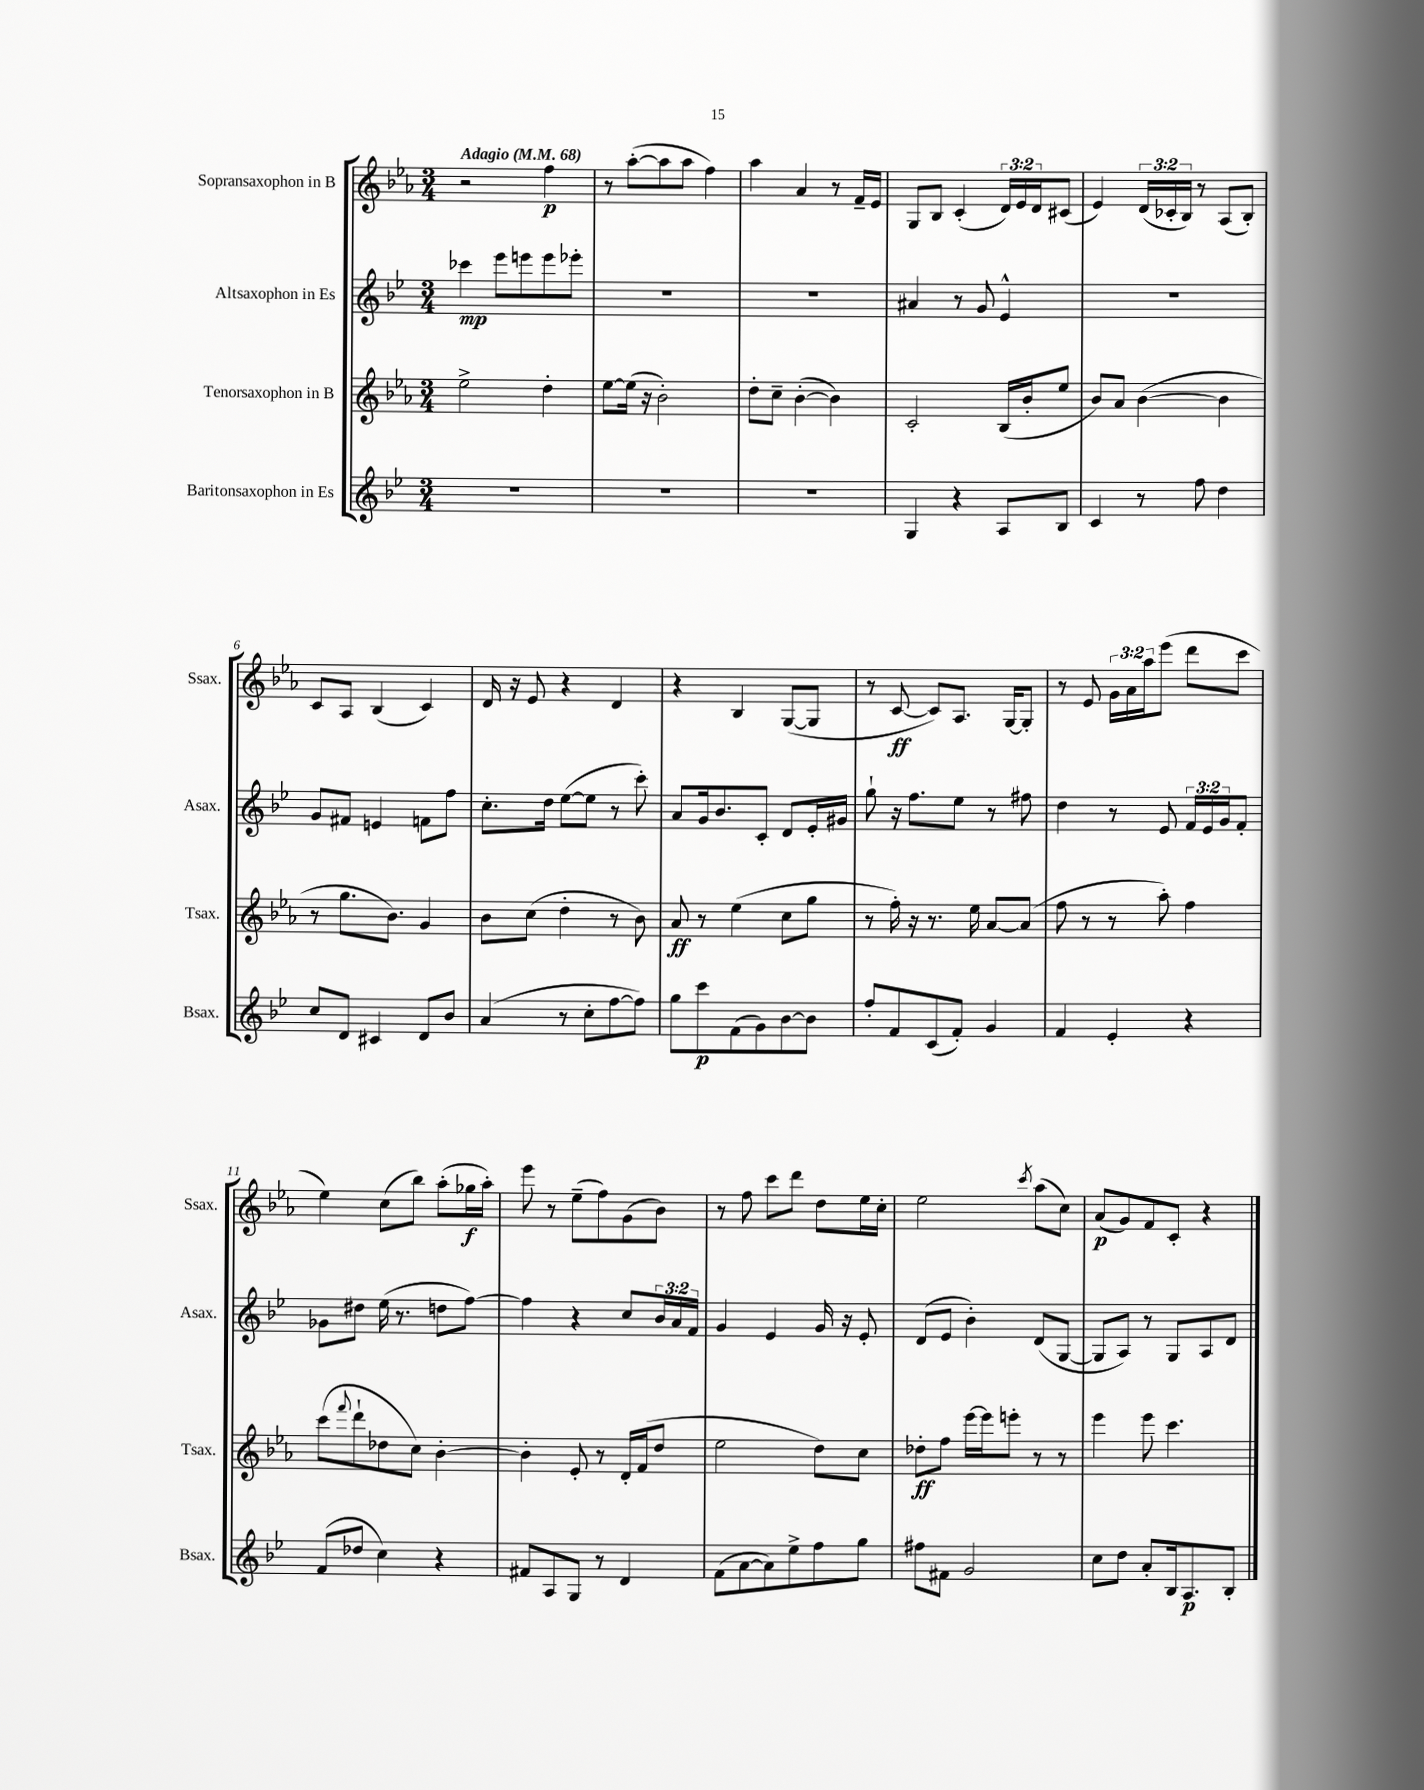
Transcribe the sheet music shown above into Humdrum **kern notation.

**kern	**kern	**kern	**kern
*staff4	*staff3	*staff2	*staff1
*clefG2	*clefG2	*clefG2	*clefG2
*k[b-e-]	*k[b-e-a-]	*k[b-e-]	*k[b-e-a-]
*M3/4	*M3/4	*M3/4	*M3/4
*MM68	*MM68	*MM68	*MM68
2.r	2ee-^	4ccc-	2r
.	.	8eee-	.
.	.	8eee	.
.	4dd'	8eee	4ff
.	.	8eee-'	.
=	=	=	=
2.r	[8ee-	2.r	8r
.	(16ee-]	.	([8aa-'
.	16r	.	.
.	2b-')	.	8aa-]
.	.	.	8aa-
.	.	.	4ff)
=	=	=	=
2.r	8dd'	2.r	4aa-
.	8cc~	.	.
.	([4b-'	.	4a-
.	4b-])	.	8r
.	.	.	16f~
.	.	.	16e-
=	=	=	=
4G	2c'	4a#	8G
.	.	.	8B-
4r	.	8r	(4c'
.	.	8g	.
8A	(16B-	4e-^^	24d)
.	.	.	24e-
.	16b-'	.	.
.	.	.	24d
8B-	8ee-	.	(8c#
=	=	=	=
4c	8b-)	2.r	4e-)
.	8a-	.	.
8r	([4b-	.	(24d
.	.	.	24c-'
.	.	.	24B-)
8ff	.	.	8r
4dd	4b-]	.	(8A-
.	.	.	8B-')
=	=	=	=
8cc	8r	8g	8c
8d	8.gg	8f#	8A-
4c#	.	4e	(4B-
.	8.b-)	.	.
8d	4g	8f	4c)
8b-	.	8ff	.
=	=	=	=
(4a	8b-	8.cc'	16d
.	.	.	16r
.	(8cc	.	8e-
.	.	16dd	.
8r	4dd'	([8ee-	4r
8cc'	.	8ee-]	.
[8ff	8r	8r	4d
8ff])	8b-)	8ccc')	.
=	=	=	=
8gg	8a-	8a	4r
8ccc	8r	16g	.
.	.	8.b-	.
(8f	(4ee-	.	4B-
8g)	.	8c'	.
[8b-	8cc	8d	([8G
8b-]	8gg	16e-'	8G]
.	.	16g#	.
=	=	=	=
8ff'	8r	8gg`	8r
8f	16ff')	16r	[8c
.	16r	8.ff	.
(8c	8.r	.	8c])
8f')	.	8ee-	8.A-
.	16ee-	.	.
4g	[8a-	8r	.
.	.	.	[16G
.	(8a-]	8ff#	8G']
=	=	=	=
4f	8ff	4dd	8r
.	8r	.	8e-
4e-'	8r	8r	24g
.	.	.	24a-
.	.	.	24aa-
.	8aa-')	8e-	(8eee-
4r	4ff	24f	8ddd
.	.	24e-	.
.	.	24g	.
.	.	8f'	8ccc
=	=	=	=
(8f	(8ccc	8g-	4ee-)
.	8qqfff	.	.
8dd-	8ddd`	8dd#	.
4cc)	8dd-	(16ee-	(8cc
.	.	8.r	.
.	8cc)	.	8bb-)
4r	[4b-'	8dd	(8aa-'
.	.	[8ff)	16gg-
.	.	.	16aa-')
=	=	=	=
8f#	4b-']	4ff]	8eee-
8A	.	.	8r
8G	8e-'	4r	(8ee-~
8r	8r	.	8ff)
4d	16d'	8cc	(8g
.	(16f	.	.
.	8dd	24b-	8b-)
.	.	24a	.
.	.	24f	.
=	=	=	=
(8f	2ee-	4g	8r
[8a	.	.	8ff
8a])	.	4e-	8ccc
8ee-^	.	.	8ddd
8ff	8dd)	16g	8dd
.	.	16r	.
8gg	8cc	8e-'	16ee-
.	.	.	16cc'
=	=	=	=
8ff#	8dd-'	(8d	2ee-
8f#	8ff	8e-	.
2g	[16eee-	4b-')	.
.	16eee-]	.	.
.	8eee'	.	.
.	.	.	8qccc
.	8r	(8d	(8aa-
.	8r	[8G	8cc)
=	=	=	=
8cc	4eee-	8G]	(8a-
8dd	.	8A)	8g)
8a'	8eee-	8r	8f
16B-	4.ccc	8G	8c'
8.A	.	.	.
.	.	8A	4r
8B-'	.	8d	.
==	==	==	==
*-	*-	*-	*-
